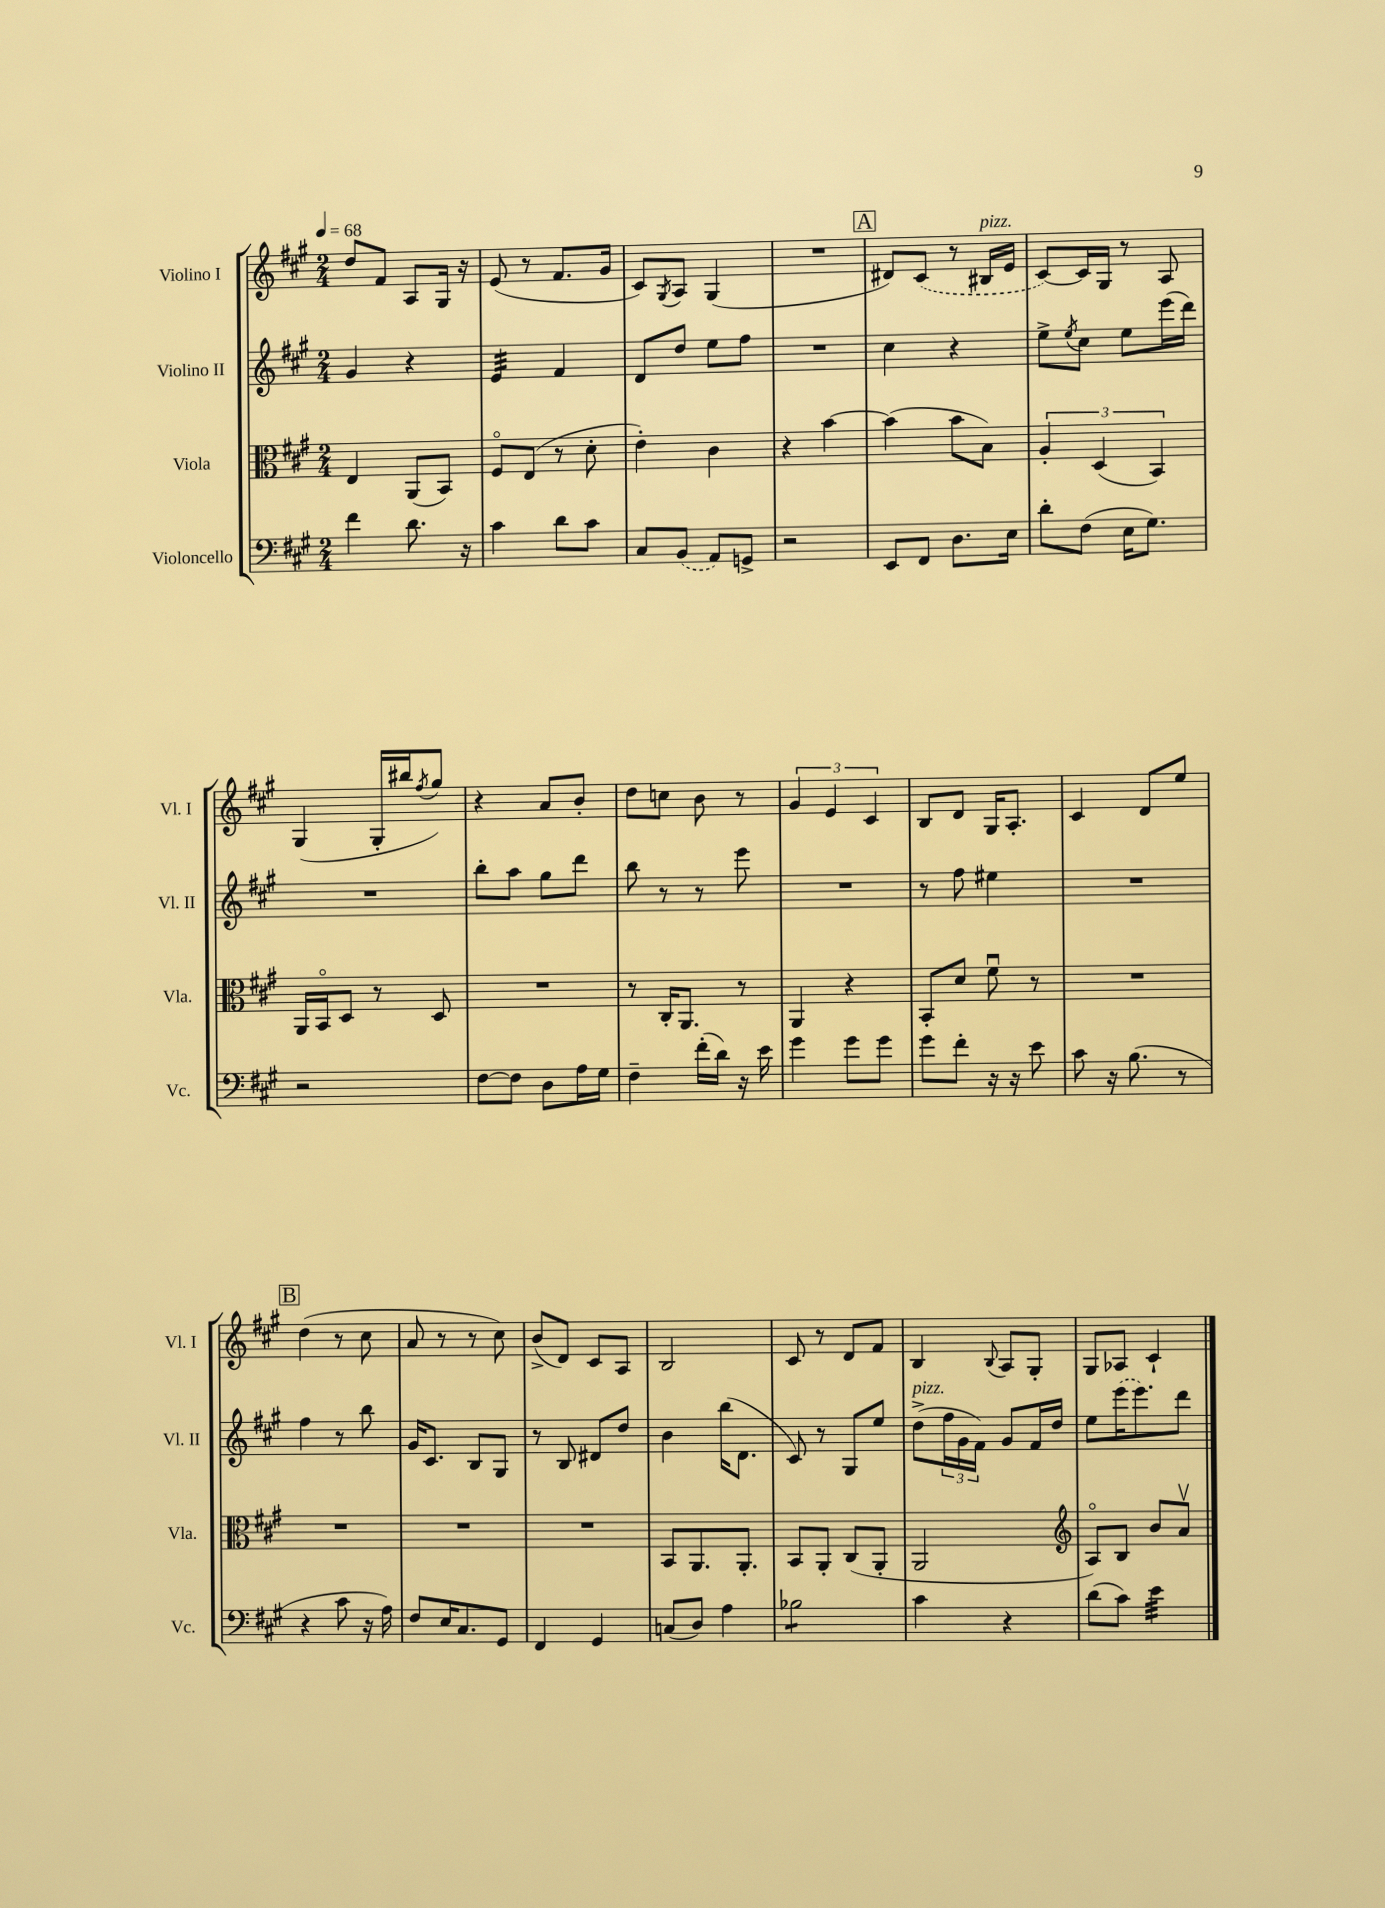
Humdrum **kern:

**kern	**kern	**kern	**kern
*staff4	*staff3	*staff2	*staff1
*clefF4	*clefC3	*clefG2	*clefG2
*k[f#c#g#]	*k[f#c#g#]	*k[f#c#g#]	*k[f#c#g#]
*M2/4	*M2/4	*M2/4	*M2/4
*MM68	*MM68	*MM68	*MM68
4f#	4E	4g#	8dd
.	.	.	8f#
8.d	(8AA	4r	8A
.	8BB)	.	16G#
16r	.	.	16r
=	=	=	=
4c#	8F#o	4e	(8e
.	(8E	.	8r
8d	8r	4f#	8.f#
8c#	8d'	.	.
.	.	.	16g#
=	=	=	=
8C#	4e')	8d	8c#)
.	.	.	8qG#
(8BB	.	8dd	8A
8AA)	4c#	8ee	(4G#
8GG^	.	8ff#	.
=	=	=	=
2r	4r	2r	2r
.	[4b	.	.
=	=	=	=
8EE	(4b]	4cc#	8d#)
8FF#	.	.	(8c#
8.D	8b	4r	8r
.	8B)	.	16B#
16E	.	.	16e
=	=	=	=
8d'	6A'	8ee^	[8c#)
.	.	8qee	.
(8F#	.	8cc#	16c#]
.	(6D	.	.
.	.	.	16G#
16E	.	8ee	8r
8.G#)	.	.	.
.	6BB)	.	.
.	.	(16eee	8A
.	.	16ddd)	.
=	=	=	=
2r	16AA	2r	(4G#
.	16BBo	.	.
.	8D	.	.
.	8r	.	16G#'
.	.	.	16bb#
.	.	.	8qff#
.	8D	.	8gg#)
=	=	=	=
[8F#	2r	8bb'	4r
8F#]	.	8aa	.
8D	.	8gg#	8a
16A	.	8ddd	8b'
16G#	.	.	.
=	=	=	=
4F#~	8r	8bb	8dd
.	16C#'	8r	8cc
.	8.AA	.	.
(16f#'	.	8r	8b
16d)	.	.	.
16r	8r	8eee	8r
16e	.	.	.
=	=	=	=
4g#	4AA	2r	6g#
.	.	.	6e
8g#	4r	.	.
.	.	.	6c#
8g#	.	.	.
=	=	=	=
8g#	8BB'	8r	8B
8f#'	8d	8ff#	8d
16r	8f#u	4ee#	16G#
16r	.	.	8.A'
8e	8r	.	.
=	=	=	=
8c#	2r	2r	4c#
16r	.	.	.
(8.B	.	.	.
.	.	.	8d
8r	.	.	8ee
=	=	=	=
4r	2r	4ff#	(4dd
8c#	.	8r	8r
16r	.	8bb	8cc#
16A)	.	.	.
=	=	=	=
8F#	2r	16g#	8a
.	.	8.c#	.
16E	.	.	8r
8.C#	.	.	.
.	.	8B	8r
8GG#	.	8G#	8cc#)
=	=	=	=
4FF#	2r	8r	(8b^
.	.	8B	8d)
4GG#	.	8d#	8c#
.	.	8dd	8A
=	=	=	=
(8C	8BB	4b	2B
8D)	8.AA	.	.
4A	.	(16bb	.
.	8.AA'	8.d	.
=	=	=	=
2B-	8BB	8c#)	8c#
.	8AA'	8r	8r
.	(8C#	8G#	8d
.	8AA'	8ee	8f#
=	=	=	=
4c#	2AA	(8dd^	4B
.	.	24ff#	.
.	.	24g#	.
.	.	24f#)	.
.	.	.	8qqB
4r	.	8g#	8A
.	.	16f#	8G#'
.	.	16dd	.
=	=	=	=
*	*clefG2	*	*
(8d	8Ao)	8ee	8G#
8c#)	8B	(16eee	8A-
.	.	8.eee)	.
4e	8b	.	4c#`
.	8av	8ddd	.
==	==	==	==
*-	*-	*-	*-
